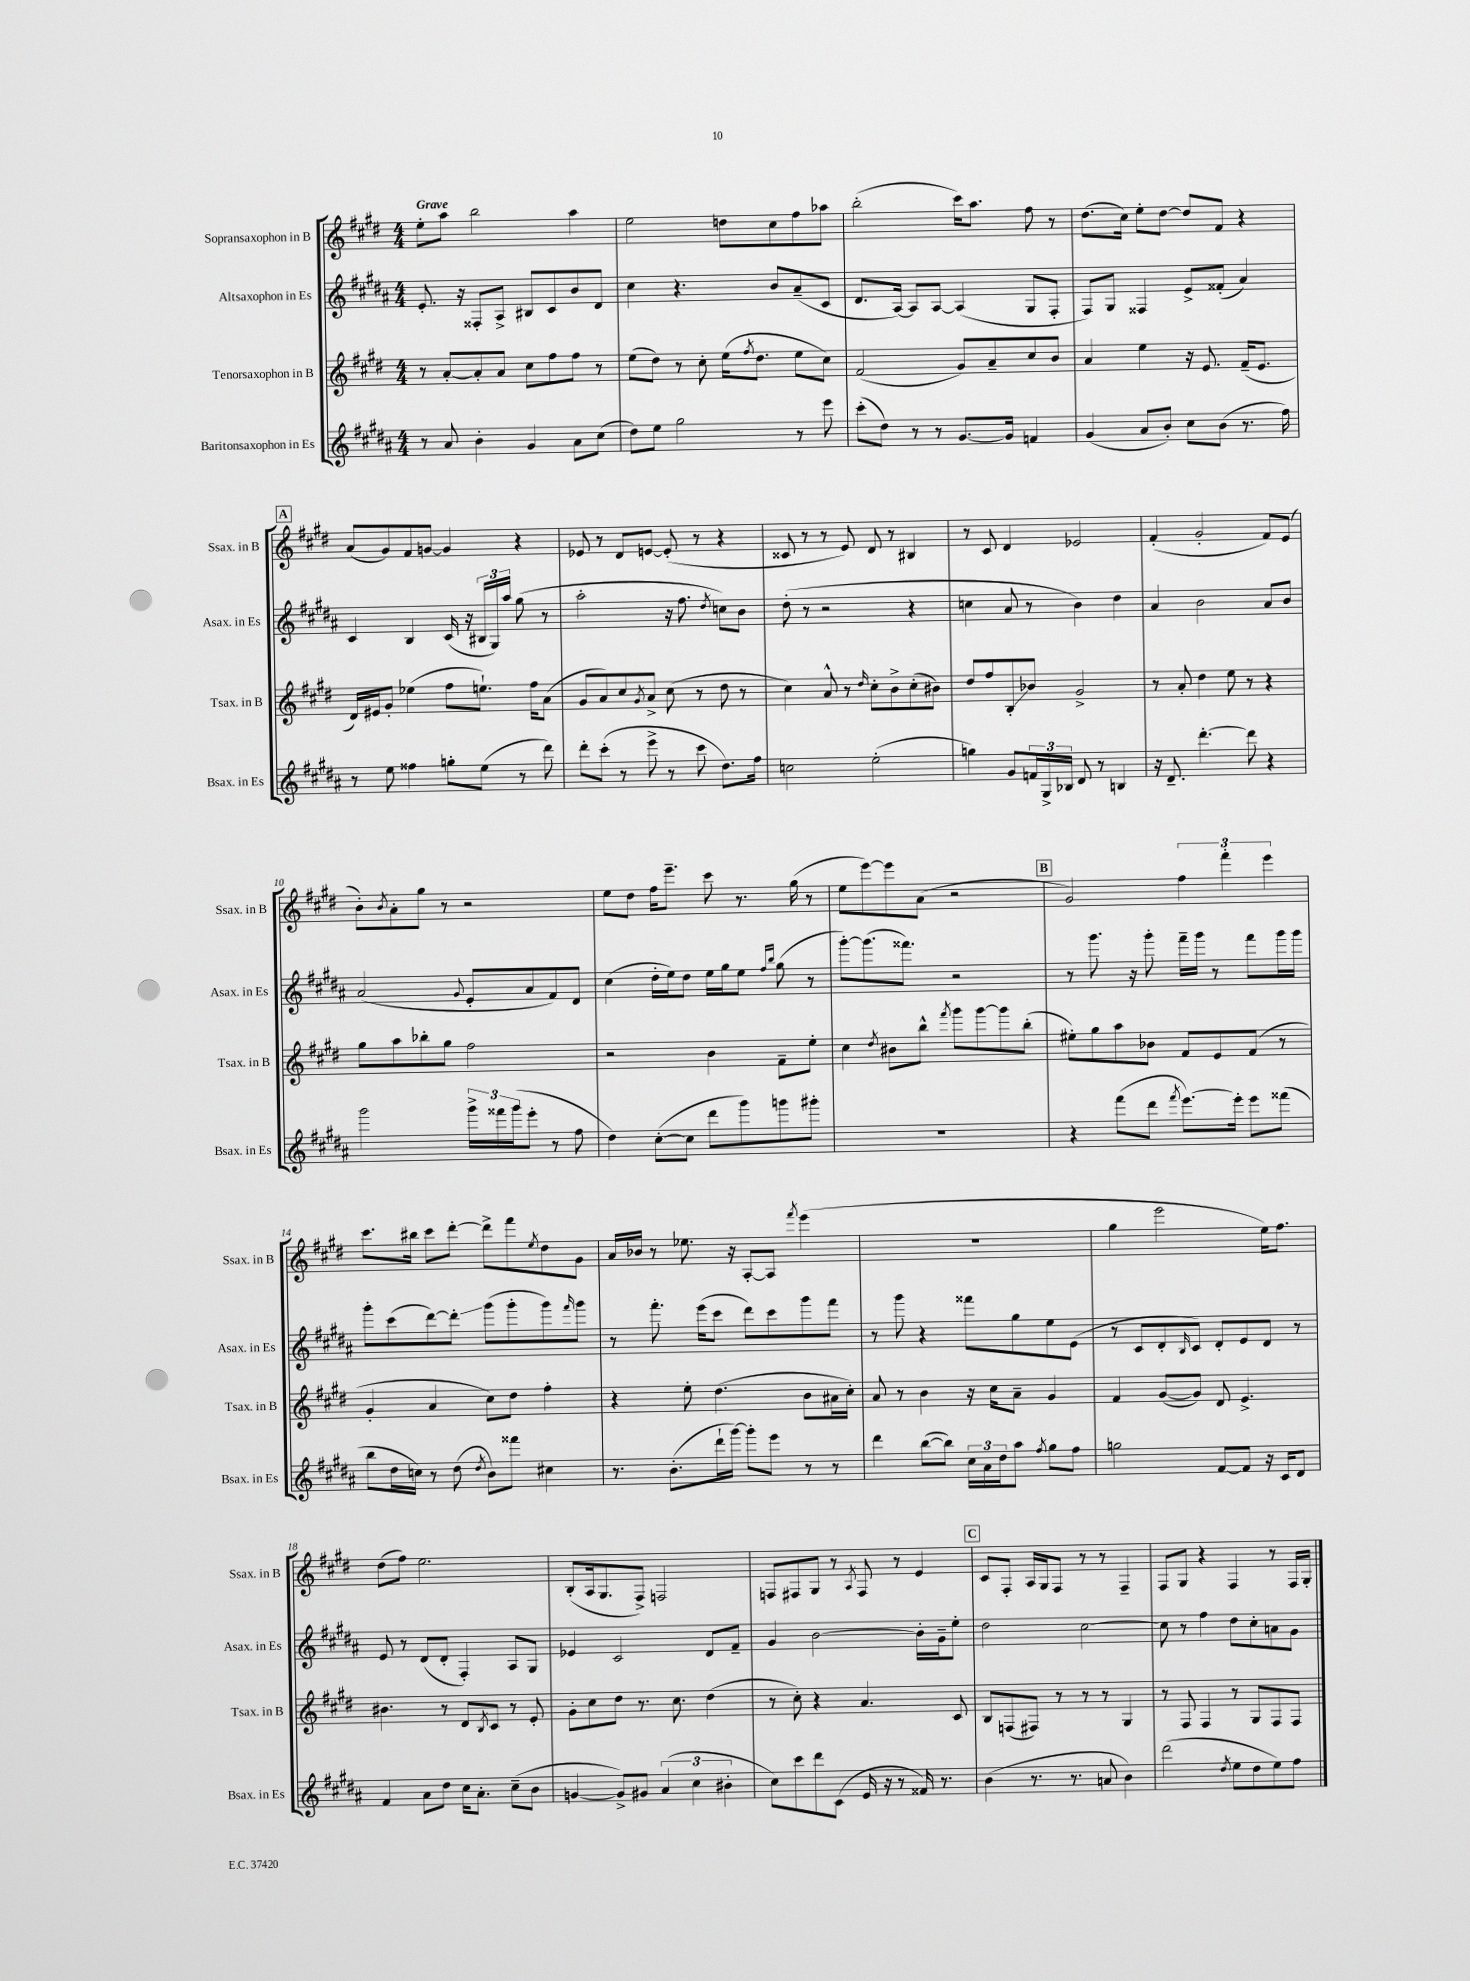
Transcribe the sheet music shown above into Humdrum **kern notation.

**kern	**kern	**kern	**kern
*staff4	*staff3	*staff2	*staff1
*clefG2	*clefG2	*clefG2	*clefG2
*k[f#c#g#d#a#]	*k[f#c#g#d#]	*k[f#c#g#d#a#]	*k[f#c#g#d#]
*M4/4	*M4/4	*M4/4	*M4/4
8r	8r	8.e'/	8ee'\L
8a#/	[8a'/L	.	8aa\J
.	.	16r	.
4b'\	8a'/]	8F##'/L	2bb\
.	8a/J	8A#^/J	.
4g#/	8cc#\L	8B#/L	.
.	8ff#\	8c#/	.
8a#\L	8ff#\J	8b/	4aa\
(8cc#\J	8r	8d#/J	.
=	=	=	=
8dd#\L)	(8ee\L	4cc#\	2ee\
8ee\J	8dd#\J)	.	.
2gg#\	8r	4.r	.
.	8cc#'\	.	.
.	(16ee\LK	.	8dd\L
.	8qff#/	.	.
.	8.dd#\J	.	.
.	.	8b/L	8cc#\
8r	8ee\L	(8a#~/	8ff#\
8eee\	8cc#\J)	8c#/J	8aa-\J
=	=	=	=
(8ccc#'\L	(2f#/	8.d#/L	(2bb'\
8dd#\J)	.	.	.
.	.	[16A#/Jk)	.
8r	.	8A#/]L	.
8r	.	[8A#/J	.
[8.g#/L	8g#/L)	(4A#/]	16ccc#\LK)
.	.	.	8.aa\J
.	8a~/	.	.
16g#/]Jk	.	.	.
4f/	8cc#/	8G#/L	8ff#\
.	8b/J	8F#'/J	8r
=	=	=	=
(4g#/	4a/	8F#/L)	(8.dd#\L
.	.	8G#/J	.
.	.	.	16cc#\Jk)
8a#/L	4ee\	4F##/	8ee'\L
8b'/J)	.	.	[8dd#\J
8cc#\L	16r	8e^/L	8dd#/]L
.	8.e/	.	.
(8b\J	.	(8f##'/J	8f#/J
8.r	(16f#~/LK	4a#/)	4r
.	8.e/J	.	.
16ff#\)	.	.	.
=	=	=	=
8r	16d#/LL)	4c#/	(8a/L
.	16e#/J	.	.
8ee\	8g#'/J	.	8g#/)
4ff##\	(4ee-\	4B/	8f#/
.	.	.	[8g/J
8gg'\L	8ff#\L	(16c#/	4g/]
.	.	16r	.
(8ee\J	8.ee`\J)	24B#/LL	.
.	.	24G#/)	.
.	.	24aa#/JJ	.
8r	.	(8gg#\	4r
.	16ff#\LK	.	.
8ddd#\)	(8a\J	8r	.
=	=	=	=
8ddd#'\L	8g#/L	2aa#'\	8e-/
(8ccc#'\J	8a/)	.	8r
8r	8cc#/	.	8d#/L
.	8qg#/	.	.
8eee^\	8a^/J	.	[8e/J
8r	(8cc#\	16r	(8e'/]
.	.	8.ff#\	.
8ccc#\	8r	.	8r
.	.	8qdd#/	.
8.dd#\L)	8dd#\	8cc\L)	4r
.	8r	8b\J	.
16ff#\Jk	.	.	.
=	=	=	=
2cc\	4cc#\)	(8dd#'\	8c##/
.	.	8r	8r
.	8a^^/	2r	8r
.	8r	.	8e/)
.	16qqdd#/	.	.
(2ee'\	8cc#'\L	.	8d#/
.	8b^\	.	8r
.	(8cc#'\	4r	4B#/
.	8b#\J)	.	.
=	=	=	=
4gg\)	8dd#/L	4cc\	8r
.	8ff#/	.	8c#/
8g#/L	8B'/	8a#/	4d#/
24f/L	8b-/J	8r	.
24G#^/	.	.	.
24B-/JJ	.	.	.
8d#/	2g#^/	4b\)	2e-/
8r	.	.	.
4B/	.	4dd#\	.
=	=	=	=
16r	8r	4a#/	(4f#'/
8.d#~/	.	.	.
.	8a'/	.	.
[4.ddd#'\	4dd#\	2b\	2g#'/
.	8ee\	.	.
8ddd#\]	8r	.	.
4r	4r	8a#/L	8f#/L)
.	.	8b/J	(8e/J
=	=	=	=
2ggg#\	8gg#\L	(2a#/	8b'\L)
.	.	.	8qb/
.	8aa\	.	8a'\
.	8bb-'\	.	8gg#\J
.	8gg#\J	.	8r
.	.	8qqg#/	.
24ggg#^\LL	2ff#\	8e'/L	2r
24fff##\	.	.	.
(24ggg#\J	.	.	.
8eee'\J	.	8a#/	.
8r	.	8f#/)	.
8ff#\	.	8d#/J	.
=	=	=	=
4dd#\)	2r	(4cc#\	8ee\L
.	.	.	8dd#\J
([8cc#'\L	.	16dd#'\LL	16ff#\LK
.	.	16ee\J)	8.eee~\J
8cc#\]J	.	8dd#\J	.
8ddd#\L	4b\	16ee\LL	8ccc#\
.	.	16gg#\J	.
8ggg#\)	.	8ee\J	8.r
.	.	16qqff#/LL	.
.	.	16qqbb/JJ	.
8ggg\	8f#~\L	(8gg#\	.
.	.	.	(16gg#\
8ggg#'\J	8ee'\J	8r	8r
=	=	=	=
1r	4cc#\	[8ggg#'\L)	8ee\L
.	.	(8.ggg#\]	[8eee\)
.	8qdd#/	.	.
.	8b#\L	.	8eee\]
.	.	8.fff##\J)	.
.	8bb^^\J	.	(8a\J
.	8qfff#/	.	.
.	8ggg#\L	2r	2r
.	[8ggg#\	.	.
.	8ggg#\]	.	.
.	(8bb'\J	.	.
=	=	=	=
4r	8ee#'\L)	8r	2g#/)
.	8gg#\	8.ggg#\	.
(8fff#\L	8aa\	.	.
.	.	16r	.
8ddd#\J	8b-\J	8ggg#'\	.
8qfff#/	.	.	.
[8.eee\L)	8f#/L	16fff#~\LL	6ff#\
.	.	16ggg#\JJ	.
.	8e/	8r	.
.	.	.	6fff#'\
16eee'\]Jk	.	.	.
8eee\L	(8f#/J	8fff#\L	.
.	.	.	6eee\
(8fff##\J	8r	16ggg#\L	.
.	.	16ggg#\JJ	.
=	=	=	=
8bb\L	4g#'/	8ggg#'\L	8.ccc#\L
16dd#\L	.	(8ccc#\	.
16cc\JJ)	.	.	16bb#\Jk
8r	4a/	[8ddd#\)	8ccc#\L
(8dd#\	.	8ddd#'\]J	[8ddd#'\J
8qdd#/	.	.	.
8b\L)	8cc#\L)	(8ggg#\L	8ddd#^\]L
8fff##\J	8dd#\J	8ggg#'\	8fff#\
.	.	.	8qee/
4cc#\	4ff#'\	8ggg#\)	8dd#\
.	.	16qqfff#/	.
.	.	8ggg#\J	8g#\J
=	=	=	=
8.r	4r	8r	16a/LL
.	.	.	16b-/JJ
.	.	8.fff#'\	8r
(8.b'\L	.	.	.
.	8ee'\	.	8.ee-\
.	.	(16eee\LK	.
16ddd#`\L	(4.dd#\	8ccc#\J	.
[16ggg#\JJ)	.	.	16r
8ggg#'\]L	.	8ddd#\L)	[8A'/L
8eee\J	.	8ccc#\	8A/]J
.	.	.	8qfff#/
8r	8b\L	8ggg#\	(4eee\
8r	16a#\L	8fff#\J	.
.	16cc#'\JJ)	.	.
=	=	=	=
4ddd#\	8a/	8r	1r
.	8r	8ggg#\	.
([8bb\L	4b\	4r	.
8bb\]J)	.	.	.
24cc#\LL	16r	8fff##\L	.
24a#\	.	.	.
.	16cc#\LK	.	.
24dd#\J	.	.	.
8aa#\J	8a~\J	8gg#\	.
8qff#/	.	.	.
8gg#\L	4g#/	8ee\	.
8ff#\J	.	(8e\J	.
=	=	=	=
2gg\	4f#/	8r	4gg#\
.	.	8c#/L	.
.	([8g#/L	8d#'/	2eee\
.	.	16qqB/	.
.	8g#/]J)	8c#/J)	.
[8f#/L	8d#/	8d#'/L	.
8f#/]J	4.e^/	8e/	.
16r	.	8d#/J	16ee\LK)
16c#/LK	.	.	8.ff#\J
8d#/J	.	8r	.
=	=	=	=
4f#/	4.b#\	8e/	(8dd#\L
.	.	8r	8ff#\J)
8a#\L	.	(8d#/L	2.ee\
8dd#\J	8r	8d#'/J	.
16cc#\LK	8d#/L	4F#'/)	.
8.a#'\J	.	.	.
.	8qB/	.	.
.	8c#/J	.	.
(8cc#~\L	8r	8A#/L	.
8b\J	8e'/	8G#/J	.
=	=	=	=
[4g/	8g#'\L	4e-/	(8B'/L
.	8cc#\	.	16A/k
.	.	.	8.G#/
8g^/]L)	8dd#\J	2c#/	.
8g#/J	8.r	.	8F#^/J)
(6a#/	.	.	2F/
.	8.cc#\	.	.
6cc#\	.	.	.
.	(4dd#\	8d#/L	.
6b#'\	.	.	.
.	.	8f#~/J	.
=	=	=	=
8cc#\L)	8r	4g#/	8F/L
8ccc#\	8cc#'\)	.	8F#/
8ddd#\	4r	[2b\	8G#/J
(8c#\J	.	.	8r
.	.	.	8qA/
16e/	4.a/	.	8F#/
16r	.	.	.
8r	.	.	8r
16f##/)	.	16b'\]LL	4e/
8.r	.	16g#~\J	.
.	8c#/	8ee'\J	.
=	=	=	=
(4b\	8B/L	2dd#\	8c#/L
.	(8F/	.	8F#'/J
8.r	8F#/J)	.	16A/LL
.	.	.	16G#/J
.	8r	.	8F#/J
8.r	.	.	.
.	8r	[2cc#\	8r
8a/	8r	.	8r
4b\)	4G#/	.	4F#~/
=	=	=	=
(2ddd#\	8r	8cc#\]	8F#/L
.	8F#/	8r	8G#/J
.	4F#/	4ff#\	4r
8qdd#/	.	.	.
8ee\L	8r	8dd#\L	4F#/
8dd#\	8G#/L	8cc#'\	.
8ee\)	8F#/	8a\	8r
8ff#\J	8F#/J	8g#\J	16F#/LL
.	.	.	16G#'/JJ
==	==	==	==
*-	*-	*-	*-
